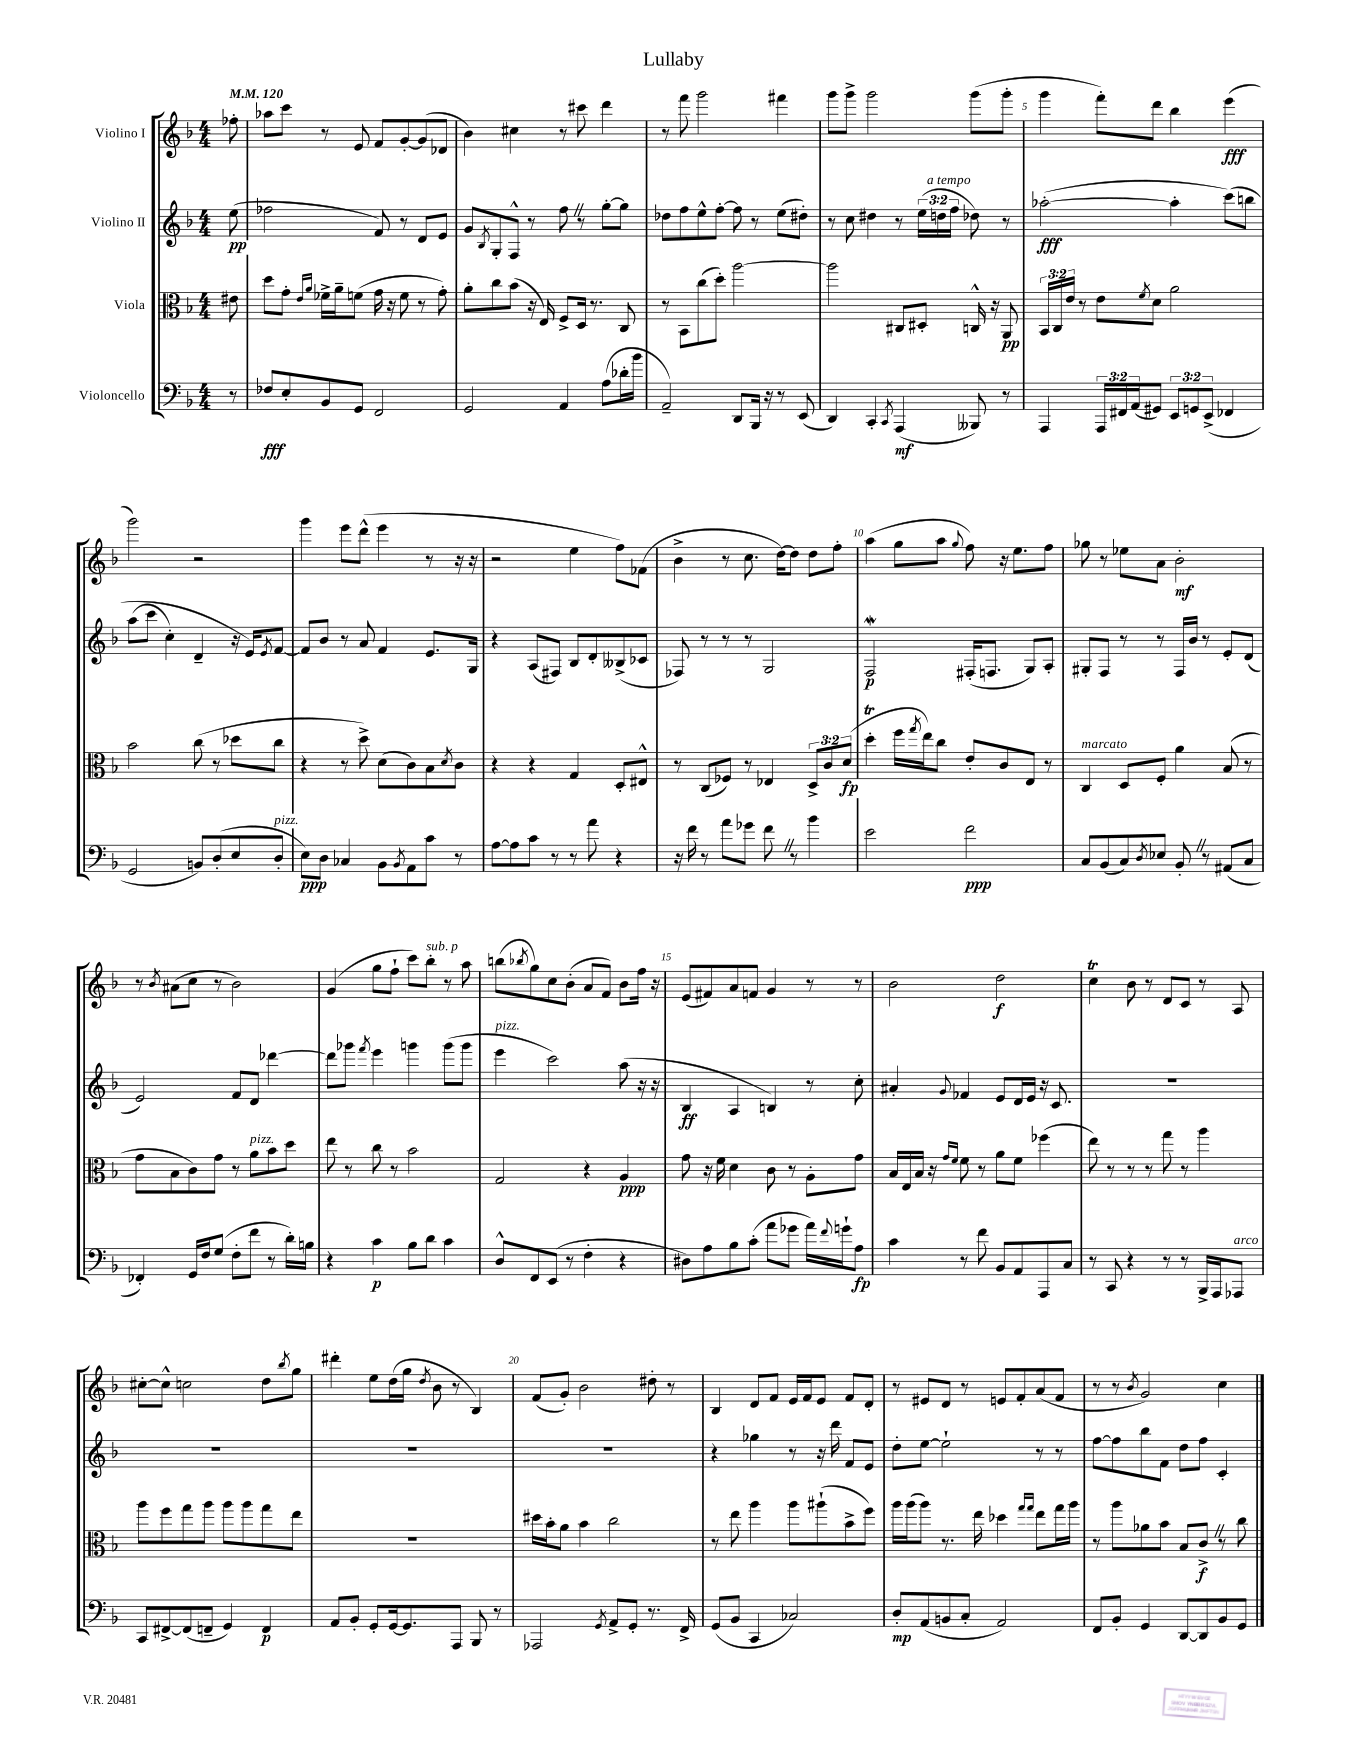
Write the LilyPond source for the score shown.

\header { title = "Lullaby" }
<<
\new StaffGroup <<
\new Staff = "s0" \with { instrumentName = "Violino I" } {
    \clef treble \key f \major \numericTimeSignature \time 4/4 \partial 8 \tempo 4 = 120
    fes''8-. |
    aes''8 c'''8 r8 e'8 f'8 g'8~-. g'8( des'8 |
    bes'4) cis''4 r8 cis'''8 d'''4 |
    r8 f'''8 g'''2 fis'''4 |
    g'''8 g'''8-> g'''2 g'''8( g'''8-. |
    g'''4 f'''8-.) d'''8 bes''4 e'''4\fff( |
    g'''2) r2 |
    g'''4 e'''8 d'''8-^( e'''4 r8 r16 r16 |
    r2 e''4 f''8) fes'8( |
    bes'4-> r8 c''8. d''16~) d''8 d''8 f''8-. |
    a''4( g''8 a''8 \appoggiatura { g''8 } f''8) r16 e''8. f''8 |
    ges''8 r8 ees''8 a'8 bes'2-.\mf |
    r8 \acciaccatura { bes'8 } ais'8( c''8 r8 bes'2) |
    g'4( g''8 f''8-! c'''8) bes''8-.^\markup { \italic "sub. p" } r8 a''8 |
    b''8( \acciaccatura { bes''8 } g''8) c''8 bes'8-.( a'8 f'8) bes'8 f''16 r16 |
    e'8( fis'8) a'8 f'8 g'4 r8 r8 |
    bes'2 d''2\f |
    c''4\trill bes'8 r8 d'8 c'8 r8 a8 |
    cis''8~-. cis''8-^ c''2 d''8 \acciaccatura { bes''8 } g''8 |
    dis'''4-. e''8 d''16( g''16 \acciaccatura { d''8 } bes'8 r8 bes4) |
    f'8( g'8-.) bes'2 dis''8-. r8 |
    bes4 d'8 f'8 e'16 f'16 e'8 f'8 d'8-. |
    r8 eis'8 d'8 r8 e'8 f'8-. a'8( f'8 |
    r8 r8 \acciaccatura { bes'8 } g'2) c''4 \bar "|." |
}
\new Staff = "s1" \with { instrumentName = "Violino II" } {
    \clef treble \key f \major \numericTimeSignature \time 4/4 \override Staff.TupletNumber.text = #tuplet-number::calc-fraction-text \partial 8
    e''8\pp( |
    fes''2 f'8) r8 d'8 e'8 |
    g'8 \acciaccatura { bes8 } g8-. f8-^ r8 f''8 \once \override BreathingSign.text = \markup { \musicglyph "scripts.caesura.straight" } \breathe r8 g''8~-. g''8 |
    des''8 f''8 e''8-^ f''8~-. f''8 r8 e''8( dis''8-.) |
    r8 c''8 dis''4 r8 \tuplet 3/2 { e''16( d''16^\markup { \italic "a tempo" } f''16 } des''8) r8 |
    aes''2~-.\fff( aes''4-. c'''8)\( b''8 |
    a''8( c'''8 c''4-.) d'4-- r16 e'16\) \acciaccatura { e'8 } f'8~ |
    f'8 bes'8 r8 a'8 f'4 e'8. g16 |
    r4 a8( fis8) bes8 d'8-. beses8->( ces'8 |
    fes8) r8 r8 r8 g2 |
    f2\mordent\p fis16-.( f8. g8) a8-. |
    gis8-. f8 r8 r8 f16 bes'16 r8 e'8-. d'8( |
    e'2) f'8 d'8 des'''4~ |
    des'''8 ges'''8 \acciaccatura { f'''8 } e'''4 g'''4 g'''8( g'''8 |
    e'''4^\markup { \italic "pizz." } c'''2) a''8( r16 r16 |
    bes4\ff a4 b4) r8 c''8-. |
    ais'4-. \appoggiatura { g'8 } fes'4 e'8 d'16 e'16 r16 c'8. |
    R1 |
    R1 |
    R1 |
    R1 |
    r4 ges''4 r8 r16 d'''16 f'8 e'8 |
    d''8-. e''8~ e''2-! r8 r8 |
    f''8~ f''8 bes''8 f'8 d''8 f''8 c'4-. \bar "|." |
}
\new Staff = "s2" \with { instrumentName = "Viola" } {
    \clef alto \key f \major \numericTimeSignature \time 4/4 \override Staff.TupletNumber.text = #tuplet-number::calc-fraction-text \partial 8
    eis'8 |
    d''8 g'8-. \grace { e'16 a'16 } fes'16-> a'16-- f'8( g'16 r16 f'8 r8 g'8-.) |
    a'8-. c''8 bes'8( r16 e16) f8-> d16 r8. c8 |
    r8 bes,8 c''8( d''8-.) a''2~ |
    a''2 cis8 dis8-. c16-^ r16 a,8\pp |
    \tuplet 3/2 { bes,16 c16 e'16 } r8 e'8 \acciaccatura { f'8 } d'8 a'2 |
    bes'2 c''8( r8 des''8 c''8 |
    r4 r8 d''8->) d'8( c'8) bes8 \acciaccatura { d'8 } c'8 |
    r4 r4 g4 d8-. eis8-^ |
    r8 c8( fes8) r8 ees4 \tuplet 3/2 { d8-> c'8 d'8\fp( } |
    d''4-.\trill f''16 \acciaccatura { g''8 } e''16) c''8 e'8-. c'8 e8 r8 |
    c4^\markup { \italic "marcato" } d8 f8-. a'4 bes8( r8 |
    g'8 bes8 c'8) g'8 r8 a'8^\markup { \italic "pizz." } bes'8 d''8 |
    e''8 r8 c''8 r8 bes'2 |
    g2 r4 a4\ppp |
    g'8 r16 f'16 d'4 c'8 r8 a8-. g'8 |
    bes16 e16 bes16 r16 \grace { g'16 f'16 } f'8 r8 a'8 f'8 fes''4( |
    e''8) r8 r8 r8 g''8 r8 a''4 |
    a''8 f''8 g''8 a''8 a''8 a''8 g''8 e''8 |
    R1 |
    dis''16 bes'16-. a'8 bes'4 c''2 |
    r8 e''8 a''4 a''8 ais''8-!( bes'8-> f''8) |
    a''16 a''16( a''8) r8. e''16 des''4 \grace { g''16 g''16 } e''8 g''16 a''16 |
    r8 a''8 aes'8 bes'8 bes8 c'8->\f \once \override BreathingSign.text = \markup { \musicglyph "scripts.caesura.straight" } \breathe r8 c''8 \bar "|." |
}
\new Staff = "s3" \with { instrumentName = "Violoncello" } {
    \clef bass \key f \major \numericTimeSignature \time 4/4 \override Staff.TupletNumber.text = #tuplet-number::calc-fraction-text \partial 8
    r8 |
    fes8\fff e8-. bes,8 g,8 f,2 |
    g,2 a,4 a8( des'16-. bes'16 |
    a,2--) d,8 bes,,16 r16 r8 e,8( |
    d,4) c,4-. \acciaccatura { c,8 } a,,4\mf( beses,,8) r8 |
    a,,4 \tuplet 3/2 { a,,16 fis,16 a,16( } gis,8) \tuplet 3/2 { e,8 g,8 e,8->( } fes,4 |
    g,2 b,8) d8-.( e8 d8-.^\markup { \italic "pizz." } |
    e8\ppp) d8 ces4 bes,8 \acciaccatura { bes,8 } a,8 c'8 r8 |
    a8~ a8 c'8 r8 r8 a'8 r4 |
    r16 f'16 r8 a'8 ges'8 f'8 \once \override BreathingSign.text = \markup { \musicglyph "scripts.caesura.straight" } \breathe r8 bes'4 |
    e'2 f'2\ppp |
    c8 bes,8( c8) \acciaccatura { d8 } ees8 bes,8-. \once \override BreathingSign.text = \markup { \musicglyph "scripts.caesura.straight" } \breathe r8 ais,8( c8 |
    fes,4-.) g,16 f16 g8( f8-. f'8 r8 d'16-.) b16 |
    r4 c'4\p bes8 d'8 c'4 |
    d8-^ f,8 e,8( r8 f4-. r4 |
    dis8) a8 bes8 c'8-.( a'8 ges'8 a'16) \appoggiatura { f'8 } g'16-! a8\fp |
    c'4 r8 f'8 bes,8 a,8 a,,8 c8 |
    r8 c,8 r4 r8 r8 bes,,16-> a,,16 aes,,8^\markup { \italic "arco" } |
    c,8 fis,8~-> fis,8( f,8-- g,4) f,4\p |
    a,8 bes,8-. g,8-. g,16~ g,8. a,,8 bes,,8 r8 |
    aes,,2 \acciaccatura { g,8 } a,8-> g,8-. r8. f,16-> |
    g,8( bes,8 c,4 ces2) |
    d8-.\mp a,8( b,8 c8-. a,2) |
    f,8 bes,8-. g,4 d,8~ d,8 bes,8 g,8 \bar "|." |
}
>>
>>
\layout { \context { \Score \override BarNumber.break-visibility = ##(#f #t #t) barNumberVisibility = #(every-nth-bar-number-visible 5) } }
